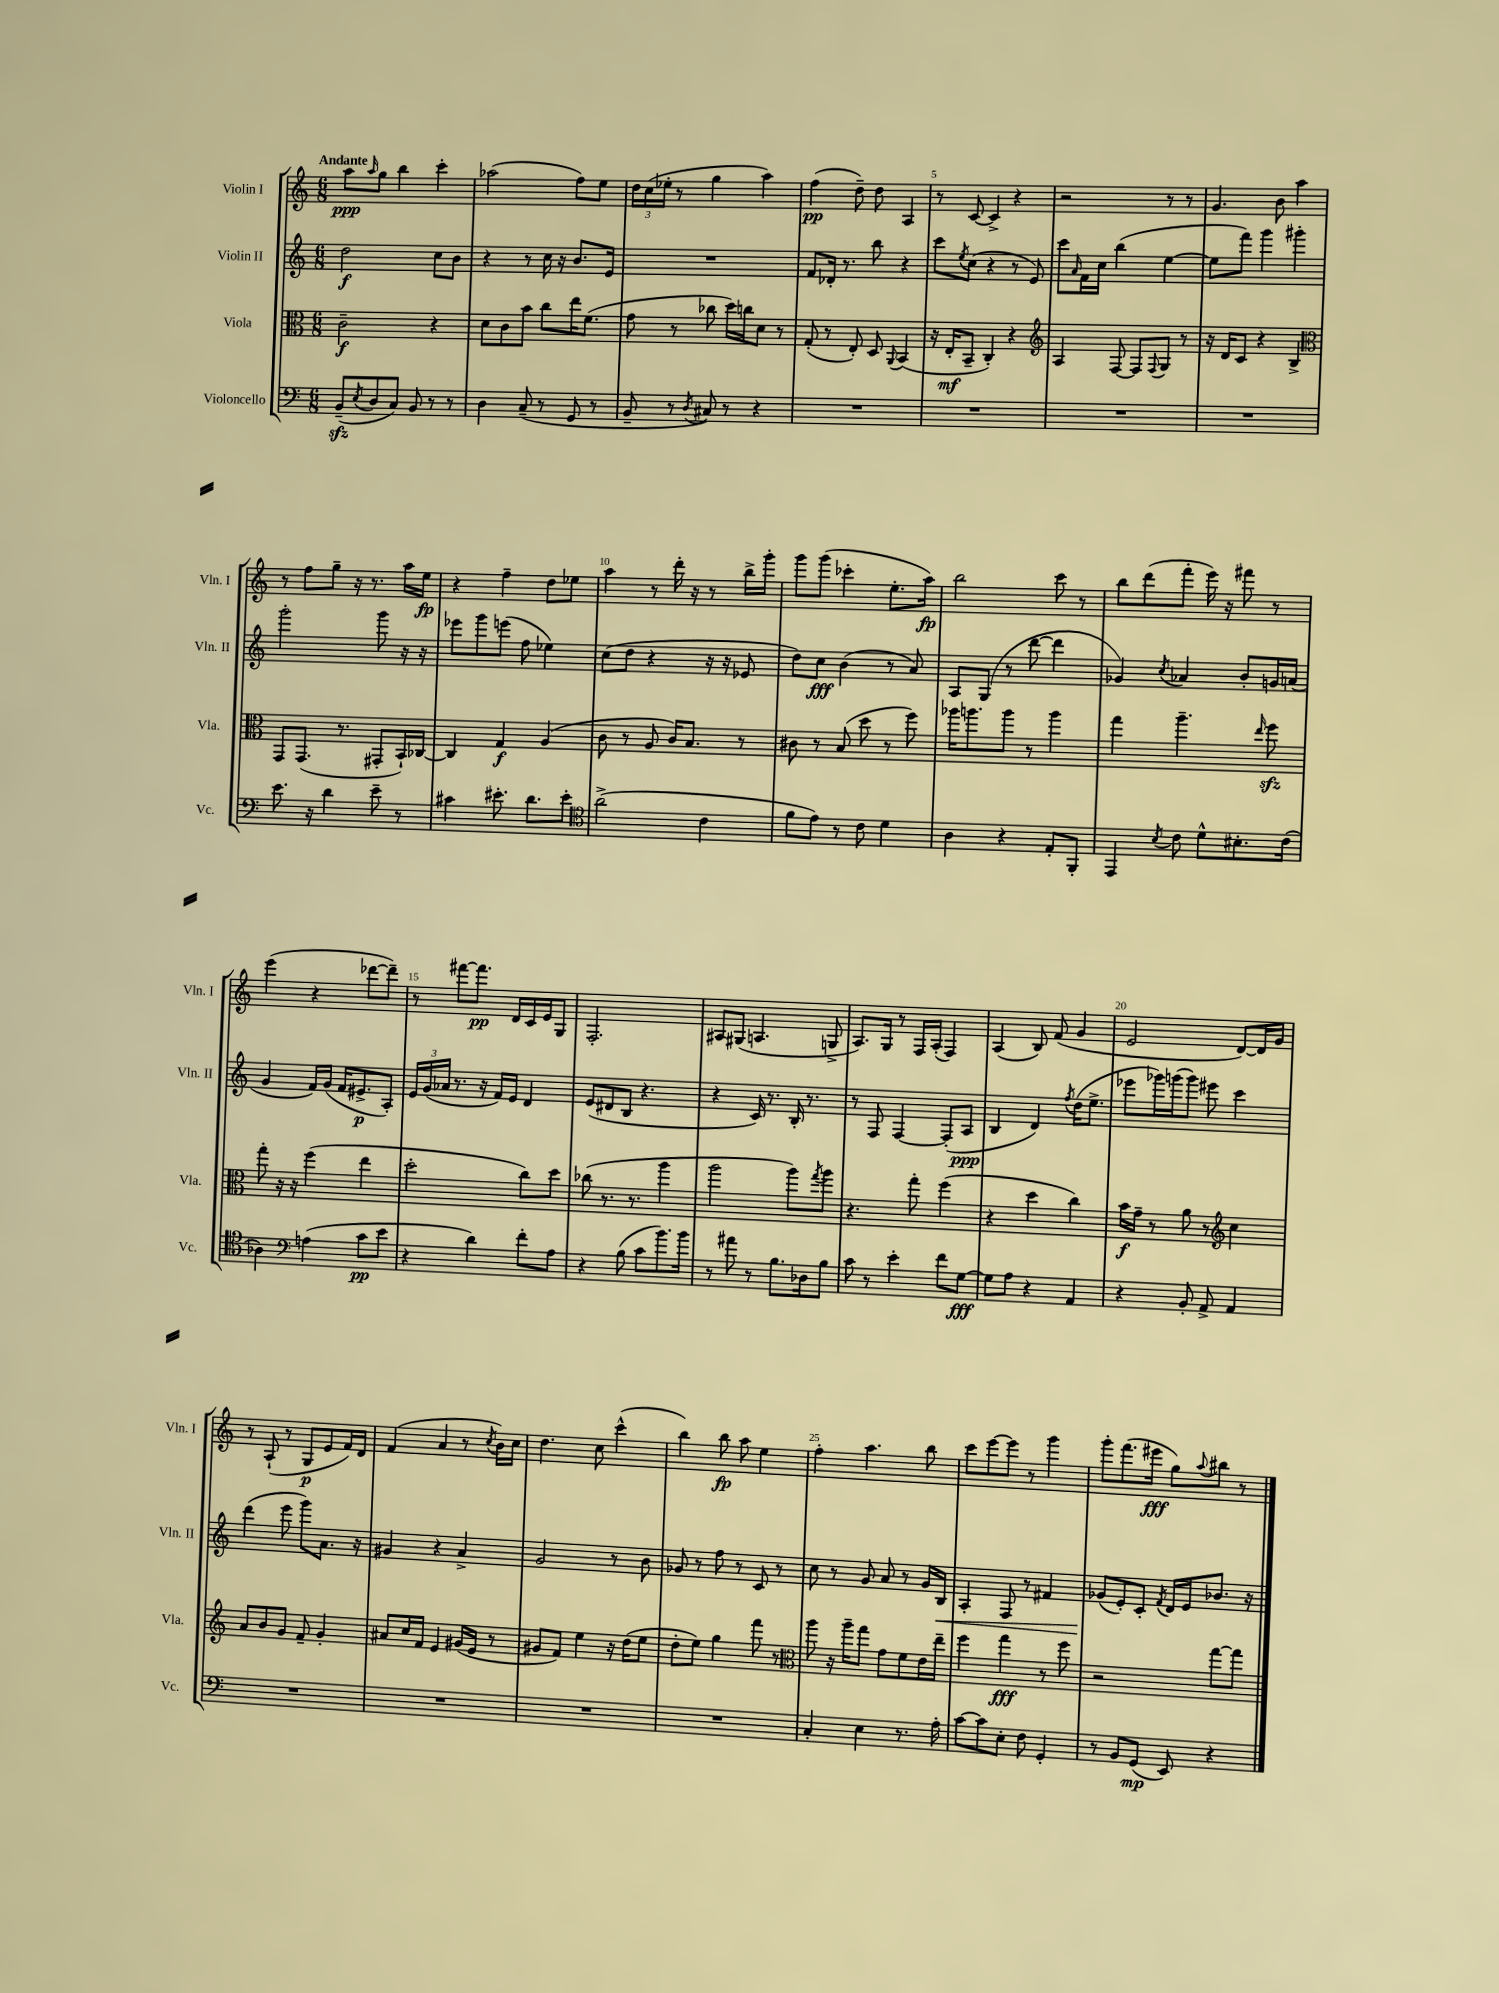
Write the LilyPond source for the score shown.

<<
\new StaffGroup <<
\new Staff = "s0" \with { instrumentName = "Violin I" shortInstrumentName = "Vln. I" } {
    \clef treble \key c \major \numericTimeSignature \time 6/8 \tempo "Andante"
    a''8\ppp \grace { a''16 } g''8 b''4 c'''4-. |
    aes''2( f''8) e''8 |
    \tuplet 3/2 { d''16 c''16( ees''16-. } r8 g''4 a''4) |
    f''4\pp( d''8--) d''8 a4 |
    r8 c'8~ c'4-> r4 |
    r2 r8 r8 |
    g'4. b'8 a''4 |
    r8 f''8 g''8-- r16 r8. a''16 e''16\fp |
    r4 f''4-- d''8 ees''8 |
    a''4 r8 d'''16-. r16 r8 b''16-> g'''16-. |
    g'''8 g'''8( ces'''4-. e''8.-. a''16\fp) |
    b''2 c'''8 r8 |
    b''8 d'''8( f'''8-. e'''16) r16 fis'''8 r8 |
    e'''4( r4 des'''8~ des'''8--) |
    r8 fis'''8~ fis'''8.\pp d'16 c'16 e'16 g8 |
    f2.-. |
    ais8 gis8( a4. g8-> |
    a8.) g16 r8 f16 a16-.( f4) |
    a4( b8) f'8( g'4 |
    e'2 d'8~) d'16 g'16 |
    r8 a8-!( r8 g8\p e'8 f'16) d'16 |
    f'4( a'4 r8 \acciaccatura { c''8 } b'16) c''16 |
    d''4. c''8 c'''4-^( |
    b''4) b''8\fp a''8 e''4 |
    f''4-. a''4. b''8 |
    c'''8 e'''8~ e'''8 r8 g'''4 |
    g'''8-. f'''8.( eis'''16\fff g''8) \appoggiatura { a''8 } bis''8 r8 \bar "|." |
}
\new Staff = "s1" \with { instrumentName = "Violin II" shortInstrumentName = "Vln. II" } {
    \clef treble \key c \major \numericTimeSignature \time 6/8
    d''2\f c''8 b'8 |
    r4 r8 c''16 r16 b'8. e'16 |
    R2. |
    f'8 des'16-. r8. b''8 r4 |
    c'''8 \acciaccatura { e''8 } c''8( r4 r8 e'8) |
    c'''8 \grace { a'16 } f'16 c''16 b''4( e''4~ |
    e''8 f'''8) g'''4 gis'''4-. |
    g'''2-. g'''8 r16 r16 |
    ees'''8 g'''8 e'''8( f''8 ees''4) |
    c''8( d''8 r4 r16 r16 ees'8 |
    d''8) c''8\fff b'4( r8 a'8) |
    a8 g8( r8 d'''8~ d'''4 |
    ges'4) \acciaccatura { c''8 } aes'4 b'8-. g'16 a'16( |
    g'4 f'16) g'16( f'16 eis'8.->\p a8-.) |
    \tuplet 3/2 { e'16 g'16( aes'16 } r8. r16 f'16) e'16 d'4 |
    e'8( dis'8 b8 r4. |
    r4 c'16) r8. b16-. r8. |
    r8 f8 f4~ f8-.( a8\ppp |
    b4 d'4) \acciaccatura { f''8 } d''16( e''8.-> |
    ees'''8 ges'''16) g'''16( g'''8) eis'''8 c'''4 |
    d'''4( e'''8 g'''8) a'8. r16 |
    gis'4 r4 a'4-> |
    g'2 r8 b'8 |
    ges'8 r8 f''8 r8 c'8 r8 |
    c''8 r8 g'8 a'8 r8 g'16 b16\< |
    a4-. f8 r8 fis'4 |
    ges'8\!( e'8-.) c'8-. \acciaccatura { f'8 } d'16 e'16 bes'8. r16 \bar "|." |
}
\new Staff = "s2" \with { instrumentName = "Viola" shortInstrumentName = "Vla." } {
    \clef alto \key c \major \numericTimeSignature \time 6/8
    c'2--\f r4 |
    d'8 c'8 b'8 c''8 e''16 f'8.( |
    g'8 r8 ces''8 d''16) c''16 d'8 r8 |
    g8-.( r8 e8-.) d8 \appoggiatura { a,8 } b,4( |
    r16 e16-.\mf b,8-- c4-.) r4 |
    \clef treble a4 f8~ f8 \appoggiatura { f8 } g8 r8 |
    r16 d'16 c'8 r4 b4-> |
    \clef alto g,8 g,8.( r8. gis,8-. b,16-!) ces16~ |
    ces4 g4\f a4( |
    c'8 r8 a8 c'16) b8. r8 |
    cis'8 r8 b8( d''8 r8 f''8) |
    aes''16 a''8. a''8 r8 a''4 |
    g''4 a''4.-- \grace { e''16 } f''8\sfz |
    g''8-. r16 r16 f''4( e''4 |
    d''2-. c''8) d''8 |
    ces''8( r8. r8. a''4 |
    a''2 a''8) \acciaccatura { g''8 } a''8 |
    r4. g''8-. f''4( |
    r4 d''4 c''4) |
    b'16\f g'16-- r8 a'8 r8 \clef treble c''4 |
    a'8 b'8 g'8 f'8-- g'4-. |
    ais'8 c''16 f'16 e'4 gis'16( e'16 r8 |
    gis'8 f'8) e''4 r16 d''16( e''8 |
    d''8-. e''8) g''4 f'''8 r8 |
    \clef alto a''8 r16 a''16-- g''8 g'8 f'8 e'16 e''16-- |
    f''4 g''4\fff r8 f''8 |
    r2 g''8~ g''8 \bar "|." |
}
\new Staff = "s3" \with { instrumentName = "Violoncello" shortInstrumentName = "Vc." } {
    \clef bass \key c \major \numericTimeSignature \time 6/8
    b,8--\sfz( \acciaccatura { e8 } d8 c8) b,8 r8 r8 |
    d4 c8--( r8 g,8 r8 |
    b,8-- r8 \acciaccatura { d8 } cis8) r8 r4 |
    R2. |
    R2. |
    R2. |
    R2. |
    e'8. r16 d'4 e'8-- r8 |
    cis'4 eis'8.-. d'8. eis'8-. |
    \clef tenor a'2->( c'4 |
    f'8 e'8) r8 c'8 d'4 |
    a4 r4 e8-. f,8-. |
    e,4 \acciaccatura { b8 } c'8 d'8-^ bis8.-. c'16( |
    aes4) \clef bass a4( c'8\pp e'8 |
    r4 d'4) f'8-. a8 |
    r4 b8( c'8 b'8.) b'16 |
    r8 ais'8 r8 b8. des16 b8 |
    c'8 r8 e'4-. f'8 g8~\fff |
    g8 a8 r4 a,4 |
    r4 b,8-. a,8-> a,4 |
    R2. |
    R2. |
    R2. |
    R2. |
    c4-. e4 r8. a16-. |
    c'8~ c'8 e8-. f8 g,4-. |
    r8 b,8 g,8\mp( e,8) r4 \bar "|." |
}
>>
>>
\layout { \context { \Score \override BarNumber.break-visibility = ##(#f #t #t) barNumberVisibility = #(every-nth-bar-number-visible 5) } }
